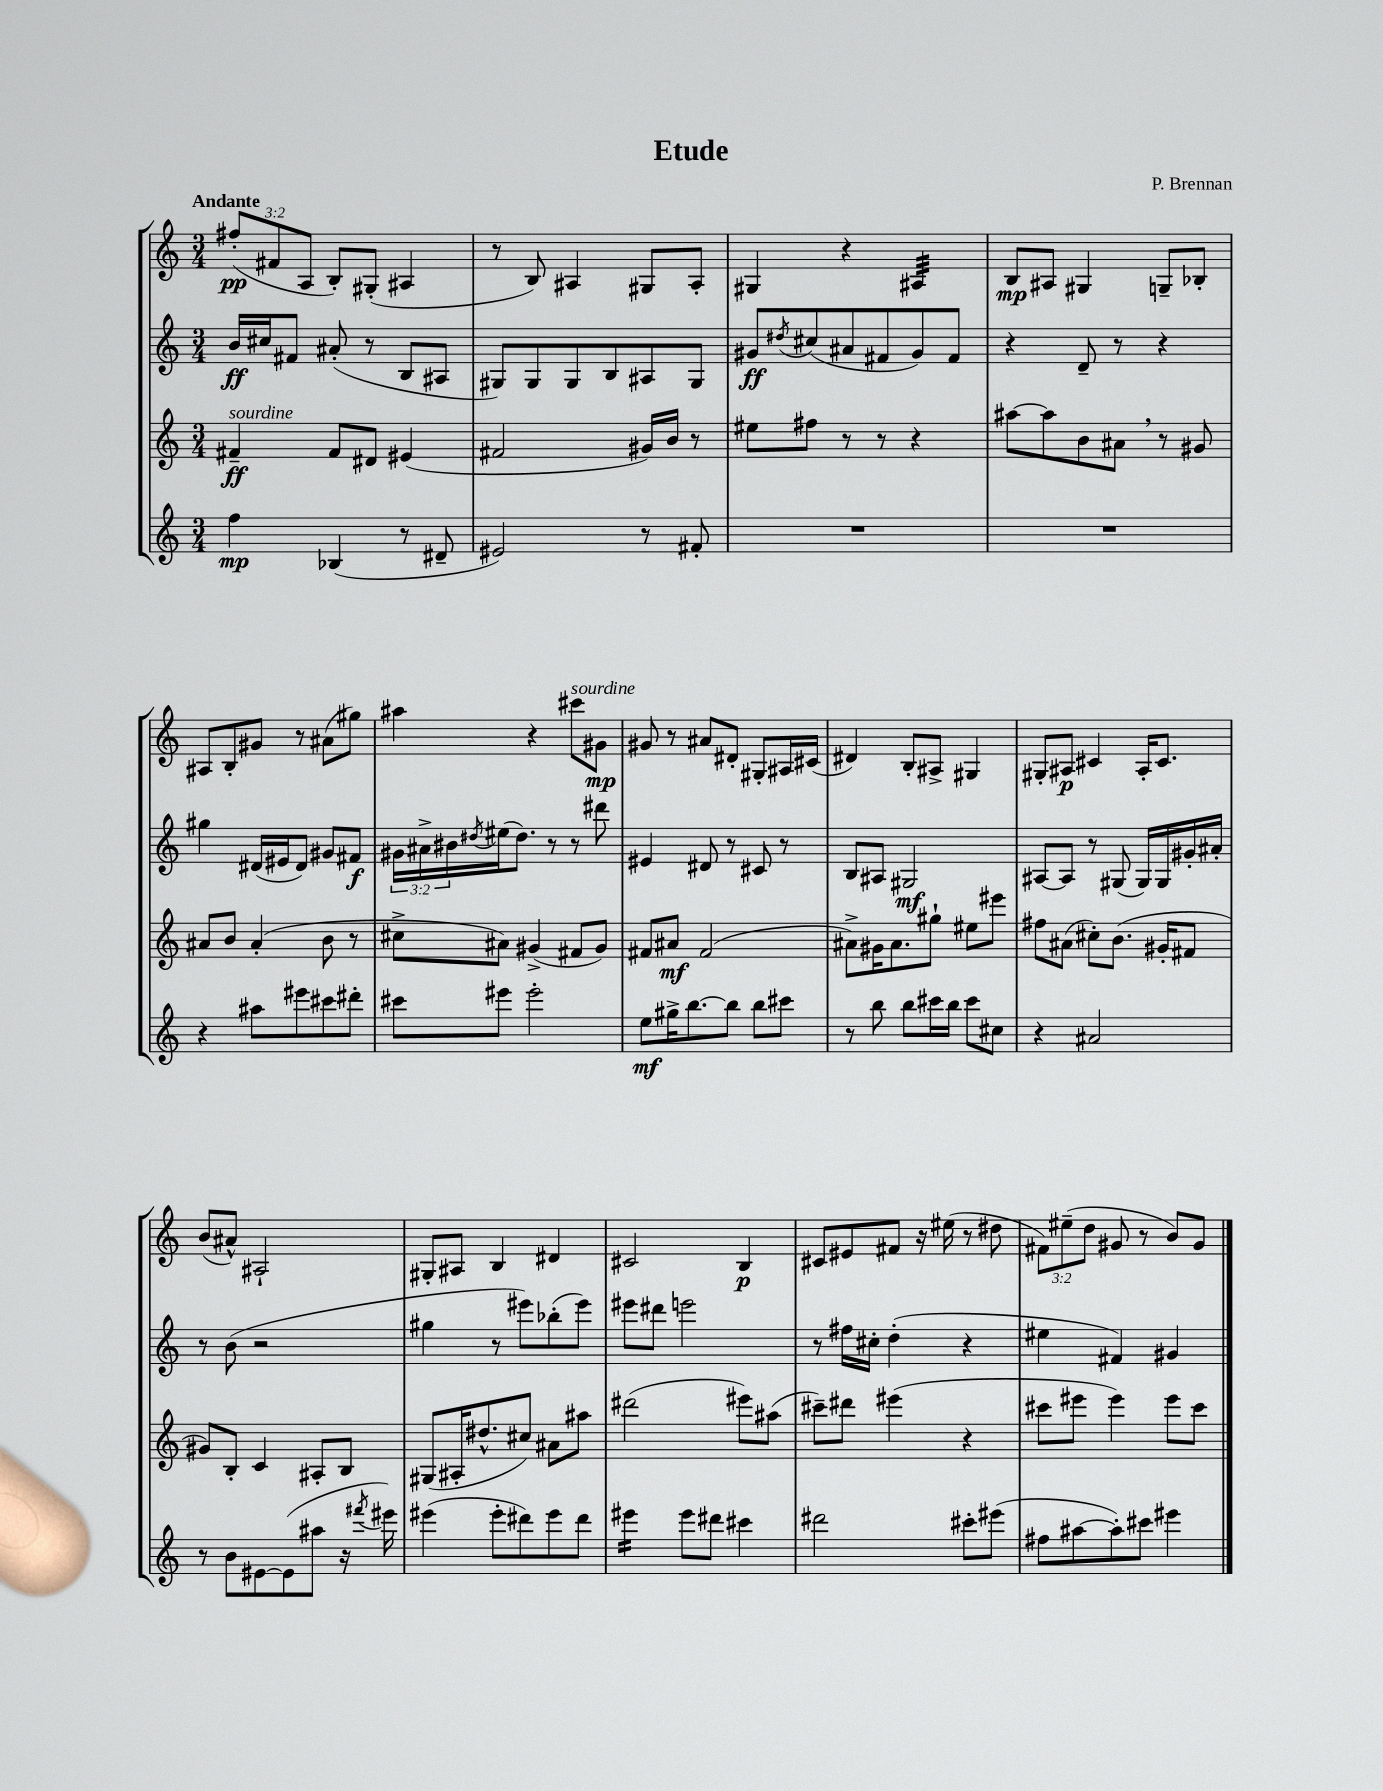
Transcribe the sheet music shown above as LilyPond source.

\header { title = "Etude" composer = "P. Brennan" }
<<
\new StaffGroup <<
\new Staff = "s0" {
    \clef treble \key c \major \numericTimeSignature \time 3/4 \override Staff.TupletNumber.text = #tuplet-number::calc-fraction-text \tempo "Andante"
    \tuplet 3/2 { fis''8-.\pp( fis'8 a8 } b8-.) gis8-.( ais4 |
    r8 b8) ais4 gis8 ais8-. |
    gis4 r4 ais4:32 |
    b8\mp ais8 gis4 g8-- bes8-. |
    ais8 b8-. gis'8 r8 ais'8( gis''8) |
    ais''4 r4 cis'''8^\markup { \italic "sourdine" } gis'8\mp |
    gis'8 r8 ais'8 dis'8-. gis8-. ais16 cis'16( |
    dis'4) b8-. ais8-> gis4 |
    gis8-. ais8\p cis'4 ais16-. cis'8. |
    b'8( ais'8-^) ais2-! |
    gis8-. ais8 b4 dis'4 |
    cis'2 b4\p |
    cis'8 eis'8 fis'8 r16 eis''16( r8 dis''8 |
    \tuplet 3/2 { fis'8) eis''8--( d''8 } gis'8 r8 b'8) gis'8 \bar "|." |
}
\new Staff = "s1" {
    \clef treble \key c \major \numericTimeSignature \time 3/4 \override Staff.TupletNumber.text = #tuplet-number::calc-fraction-text
    b'16\ff cis''16 fis'8 ais'8-.( r8 b8 ais8 |
    gis8) gis8 gis8 b8 ais8 gis8 |
    gis'8\ff \acciaccatura { dis''8 } cis''8( ais'8 fis'8 gis'8) fis'8 |
    r4 d'8-- r8 r4 |
    gis''4 dis'16( eis'16 dis'8) gis'8 fis'8\f |
    \tuplet 3/2 { gis'16 ais'16-> bis'16 } \acciaccatura { dis''8 } eis''16( dis''8.) r8 r8 dis'''8 |
    eis'4 dis'8 r8 cis'8 r8 |
    b8 ais8 gis2\mf |
    ais8~ ais8 r8 gis8( gis16) gis16 gis'16-. ais'16-. |
    r8 b'8( r2 |
    gis''4 r8 eis'''8) bes''8-.( eis'''8) |
    eis'''8 dis'''8 e'''2 |
    r8 fis''16 cis''16-. d''4-.( r4 |
    eis''4 fis'4) gis'4 \bar "|." |
}
\new Staff = "s2" {
    \clef treble \key c \major \numericTimeSignature \time 3/4
    fis'4--\ff^\markup { \italic "sourdine" } fis'8 dis'8 eis'4( |
    fis'2 gis'16) b'16 r8 |
    eis''8 fis''8 r8 r8 r4 |
    ais''8~ ais''8 b'8 ais'8 \breathe r8 gis'8 |
    ais'8 b'8 ais'4-.( b'8 r8 |
    cis''8-> ais'8) gis'4->( fis'8 gis'8) |
    fis'8 ais'8\mf fis'2( |
    ais'8->) gis'16 ais'8. gis''8-! eis''8 eis'''8 |
    fis''8 ais'8( cis''8-.) b'8.( gis'16-. fis'8 |
    gis'8) b8-. c'4 ais8-. b8 |
    gis8( ais16-. dis''8.-^ cis''8) ais'8 ais''8 |
    dis'''2( eis'''8) ais''8( |
    cis'''8--) dis'''8 eis'''4( r4 |
    cis'''8 eis'''8 eis'''4) eis'''8 cis'''8 \bar "|." |
}
\new Staff = "s3" {
    \clef treble \key c \major \numericTimeSignature \time 3/4
    f''4\mp bes4( r8 dis'8-- |
    eis'2) r8 fis'8-. |
    R2. |
    R2. |
    r4 ais''8 eis'''8 cis'''8 dis'''8-. |
    cis'''8 eis'''8 eis'''2-. |
    e''8\mf gis''16-> b''8.~ b''8 b''8 cis'''8 |
    r8 b''8 b''8 cis'''16 b''16 cis'''8 cis''8 |
    r4 ais'2 |
    r8 b'8 eis'8~ eis'8( ais''8 r16 \acciaccatura { fis'''8 } eis'''16) |
    eis'''4( eis'''8-. dis'''8) eis'''8 dis'''8 |
    eis'''4:16 eis'''8 dis'''8 cis'''4 |
    dis'''2 cis'''8-. eis'''8( |
    fis''8 ais''8~ ais''8-.) cis'''8 eis'''4 \bar "|." |
}
>>
>>
\layout { \context { \Score \remove "Bar_number_engraver" } }
